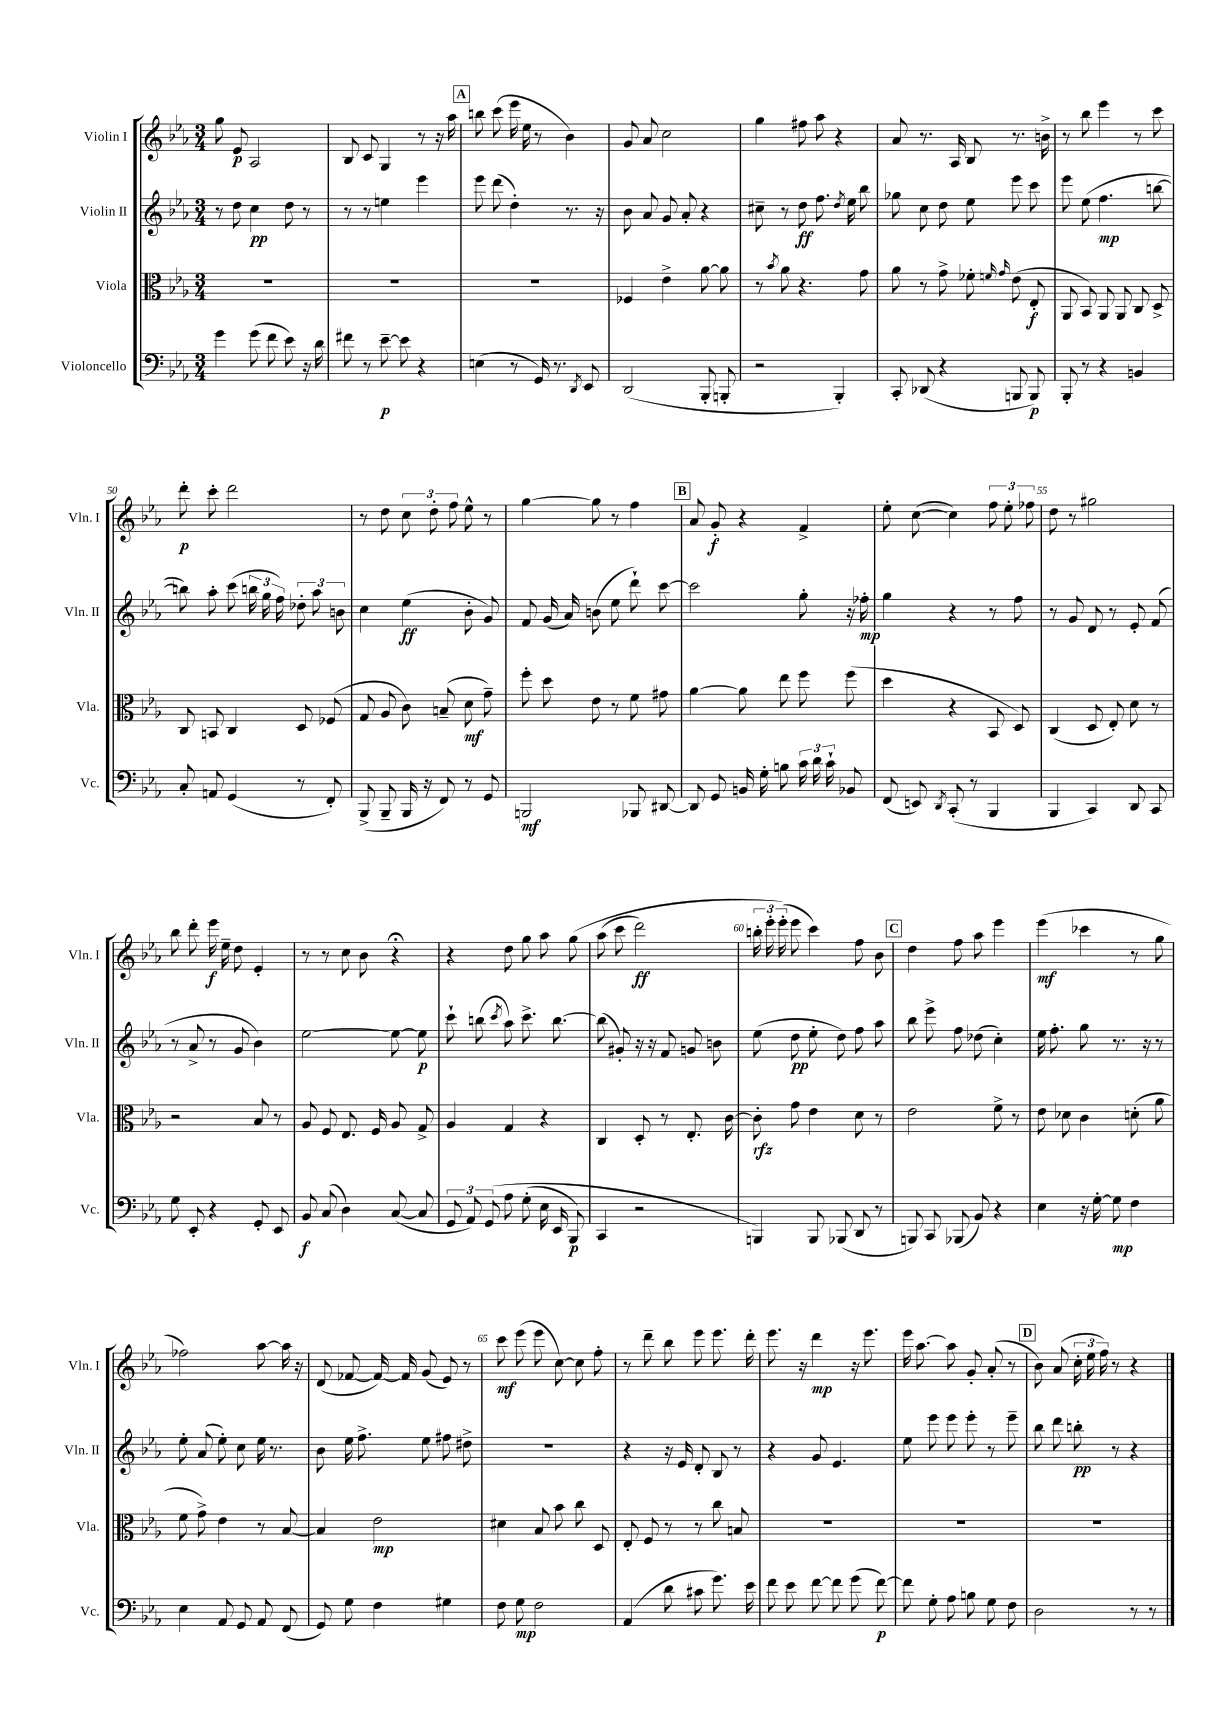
<<
\new StaffGroup <<
\new Staff = "s0" \with { instrumentName = "Violin I" shortInstrumentName = "Vln. I" } {
    \clef treble \key ees \major \numericTimeSignature \time 3/4
    \autoBeamOff g''8 ees'8\p aes2 |
    bes8 c'8 g4 r8 r16 aes''16 |
    \mark \markup { \box "A" } b''8 c'''8( ees'''16 ees''16 r8 bes'4) |
    g'8 aes'8 c''2 |
    g''4 fis''8 aes''8 r4 |
    aes'8 r8. aes16 bes8 r8. b'16-> |
    r8 bes''8 ees'''4 r8 c'''8 |
    d'''8-.\p c'''8-. d'''2 |
    r8 d''8 \tuplet 3/2 { c''8 d''8-. f''8 } ees''8-^ r8 |
    g''4~ g''8 r8 f''4 |
    \mark \markup { \box "B" } aes'8 g'8-.\f r4 f'4-> |
    ees''8-. c''8~( c''4) \tuplet 3/2 { f''8 ees''8-. fes''8 } |
    d''8 r8 gis''2 |
    bes''8 d'''8-. ees'''16\f ees''16-- d''8 ees'4-. |
    r8 r8 c''8 bes'8 r4\fermata |
    r4 d''8 g''8 aes''8 g''8\( |
    aes''8( c'''8 d'''2\ff) |
    \tuplet 3/2 { b''16-. ees'''16-. ees'''16-.(\) } ees'''8 c'''4) f''8 bes'8 |
    \mark \markup { \box "C" } d''4 f''8 aes''8 ees'''4 |
    ees'''4\mf( ces'''4 r8 g''8 |
    fes''2) aes''8~ aes''16 r16 |
    d'8( fes'8~ fes'16~) fes'16 g'8( ees'8) r8 |
    c'''8\mf ees'''8( ees'''8 c''8~) c''8 f''8-. |
    r8 d'''8-- bes''8 ees'''8 ees'''8. d'''16-. |
    ees'''8. r16 d'''4\mp r16 ees'''8. |
    ees'''16 aes''8.~ aes''8 g'8-. aes'8-.( r8 |
    \mark \markup { \box "D" } bes'8) aes'8( \tuplet 3/2 { c''16-. ees''16 f''16) } r8 r4 \bar "|." |
}
\new Staff = "s1" \with { instrumentName = "Violin II" shortInstrumentName = "Vln. II" } {
    \clef treble \key ees \major \numericTimeSignature \time 3/4
    \autoBeamOff r8 d''8 c''4\pp d''8 r8 |
    r8 r8 e''4 ees'''4 |
    \mark \markup { \box "A" } ees'''8 d'''8( d''4-.) r8. r16 |
    bes'8 aes'8 g'8 aes'8-. r4 |
    cis''8-- r8 d''8\ff f''8. \acciaccatura { d''8 } ees''16 bes''8 |
    ges''8 c''8 d''8 ees''8 ees'''8 c'''8 |
    ees'''8 ees''8( f''4.\mp b''8~ |
    b''8) aes''8-. c'''8( \tuplet 3/2 { b''16 g''16 f''16) } \tuplet 3/2 { des''8-. aes''8 b'8 } |
    c''4 ees''4\ff( bes'8-. g'8) |
    f'8 g'16( aes'16) b'8( ees''8 d'''8-!) c'''8~ |
    \mark \markup { \box "B" } c'''2 g''8-. r16 fes''16-.\mp |
    g''4 r4 r8 f''8 |
    r8 g'8 d'8 r8 ees'8-. f'8( |
    r8 aes'8-> r8 g'8 bes'4) |
    ees''2~ ees''8~ ees''8\p |
    c'''8-! b''8( \acciaccatura { c'''8 } aes''8) c'''8.-> b''8.~ |
    b''8( gis'8-.) r16 r16 f'8 g'8 b'8 |
    ees''8( d''8\pp ees''8-. d''8) f''8 aes''8 |
    \mark \markup { \box "C" } bes''8 ees'''8-> f''8 des''8( c''4-.) |
    ees''16 f''8.-. g''8 r8. r16 r8 |
    ees''8-. aes'8( ees''8-.) c''8 ees''16 r8. |
    bes'8 ees''16 f''8.-> ees''8 fis''8 dis''8-> |
    R2. |
    r4 r16 ees'16 d'8-. bes8 r8 |
    r4 g'8 ees'4. |
    ees''8 ees'''8 ees'''8 ees'''8-. r8 ees'''8-- |
    \mark \markup { \box "D" } bes''8 d'''8 b''8-.\pp r8 r4 \bar "|." |
}
\new Staff = "s2" \with { instrumentName = "Viola" shortInstrumentName = "Vla." } {
    \clef alto \key ees \major \numericTimeSignature \time 3/4
    \autoBeamOff R2. |
    R2. |
    \mark \markup { \box "A" } R2. |
    fes4 ees'4-> aes'8~ aes'8 |
    r8 \acciaccatura { bes'8 } aes'8 r4. g'8 |
    aes'8 r8 g'8-> fes'8-. \grace { f'16 g'16 } ees'8( ees8-.\f |
    aes,8 bes,8) aes,8 aes,8 c8 d8-> |
    c8 b,8 c4 d8 fes8( |
    g8 aes8 c'8) b8--( d'8\mf g'8--) |
    f''8-. d''8 ees'8 r8 f'8 gis'8 |
    \mark \markup { \box "B" } aes'4~ aes'8 ees''8 f''8 f''8( |
    d''4 r4 bes,8 d8) |
    c4( d8 ees8-.) d'8 r8 |
    r2 bes8 r8 |
    aes8 f8 ees8. f16 aes8 g8-> |
    aes4 g4 r4 |
    c4 d8-. r8 ees8.-. c'16~ |
    c'8-.\rfz g'8 ees'4 d'8 r8 |
    \mark \markup { \box "C" } ees'2 f'8-> r8 |
    ees'8 des'8 c'4 d'8-.( aes'8 |
    f'8 g'8->) ees'4 r8 bes8~ |
    bes4 ees'2\mp |
    dis'4 bes8 bes'8 c''8 d8 |
    ees8-. f8 r8 r8 c''8 b8 |
    R2. |
    R2. |
    \mark \markup { \box "D" } R2. \bar "|." |
}
\new Staff = "s3" \with { instrumentName = "Violoncello" shortInstrumentName = "Vc." } {
    \clef bass \key ees \major \numericTimeSignature \time 3/4
    \autoBeamOff g'4 g'8( f'8 ees'8) r16 d'16 |
    fis'8 r8 ees'8~--\p ees'8 r4 |
    \mark \markup { \box "A" } e4( r8 g,16) r8. \acciaccatura { d,8 } ees,8 |
    d,2( bes,,8-. b,,8-. |
    r2 bes,,4-.) |
    c,8-. des,8( r4 b,,8 b,,8\p) |
    bes,,8-. r8 r4 b,4 |
    c8-. a,8 g,4( r8 f,8-.) |
    bes,,8->( bes,,8-- bes,,16 r16 f,8) r8 g,8 |
    b,,2\mf bes,,8 dis,8~ |
    \mark \markup { \box "B" } dis,8 g,8 b,16 g16-. b8 \tuplet 3/2 { c'16 d'16 c'16-! } bes,8 |
    f,8( e,8) \acciaccatura { d,8 } c,8-.( r8 bes,,4 |
    bes,,4 c,4) d,8 c,8 |
    g8 ees,8-. r4 g,8-. ees,8 |
    bes,8\f c8( d4) c8~( c8 |
    \tuplet 3/2 { g,8 aes,8) g,8\( } aes8 g8-.( ees16 ees,16 bes,,8\p) |
    c,4 r2 |
    b,,4\) b,,8 bes,,8( d,8 r8 |
    \mark \markup { \box "C" } b,,8) c,8 bes,,8( bes,8) r4 |
    ees4 r16 g16~-. g8\mp f4 |
    ees4 aes,8 g,8 aes,8 f,8( |
    g,8) g8 f4 gis4 |
    f8 g8\mp f2 |
    aes,4( d'8 cis'8 g'8.) ees'16 |
    f'8 ees'8 f'8~ f'8 g'8( f'8~\p) |
    f'8 g8-. aes8 b8 g8 f8 |
    \mark \markup { \box "D" } d2 r8 r8 \bar "|." |
}
>>
>>
\layout { \context { \Score currentBarNumber = #43 \override BarNumber.break-visibility = ##(#f #t #t) barNumberVisibility = #(every-nth-bar-number-visible 5) } }
